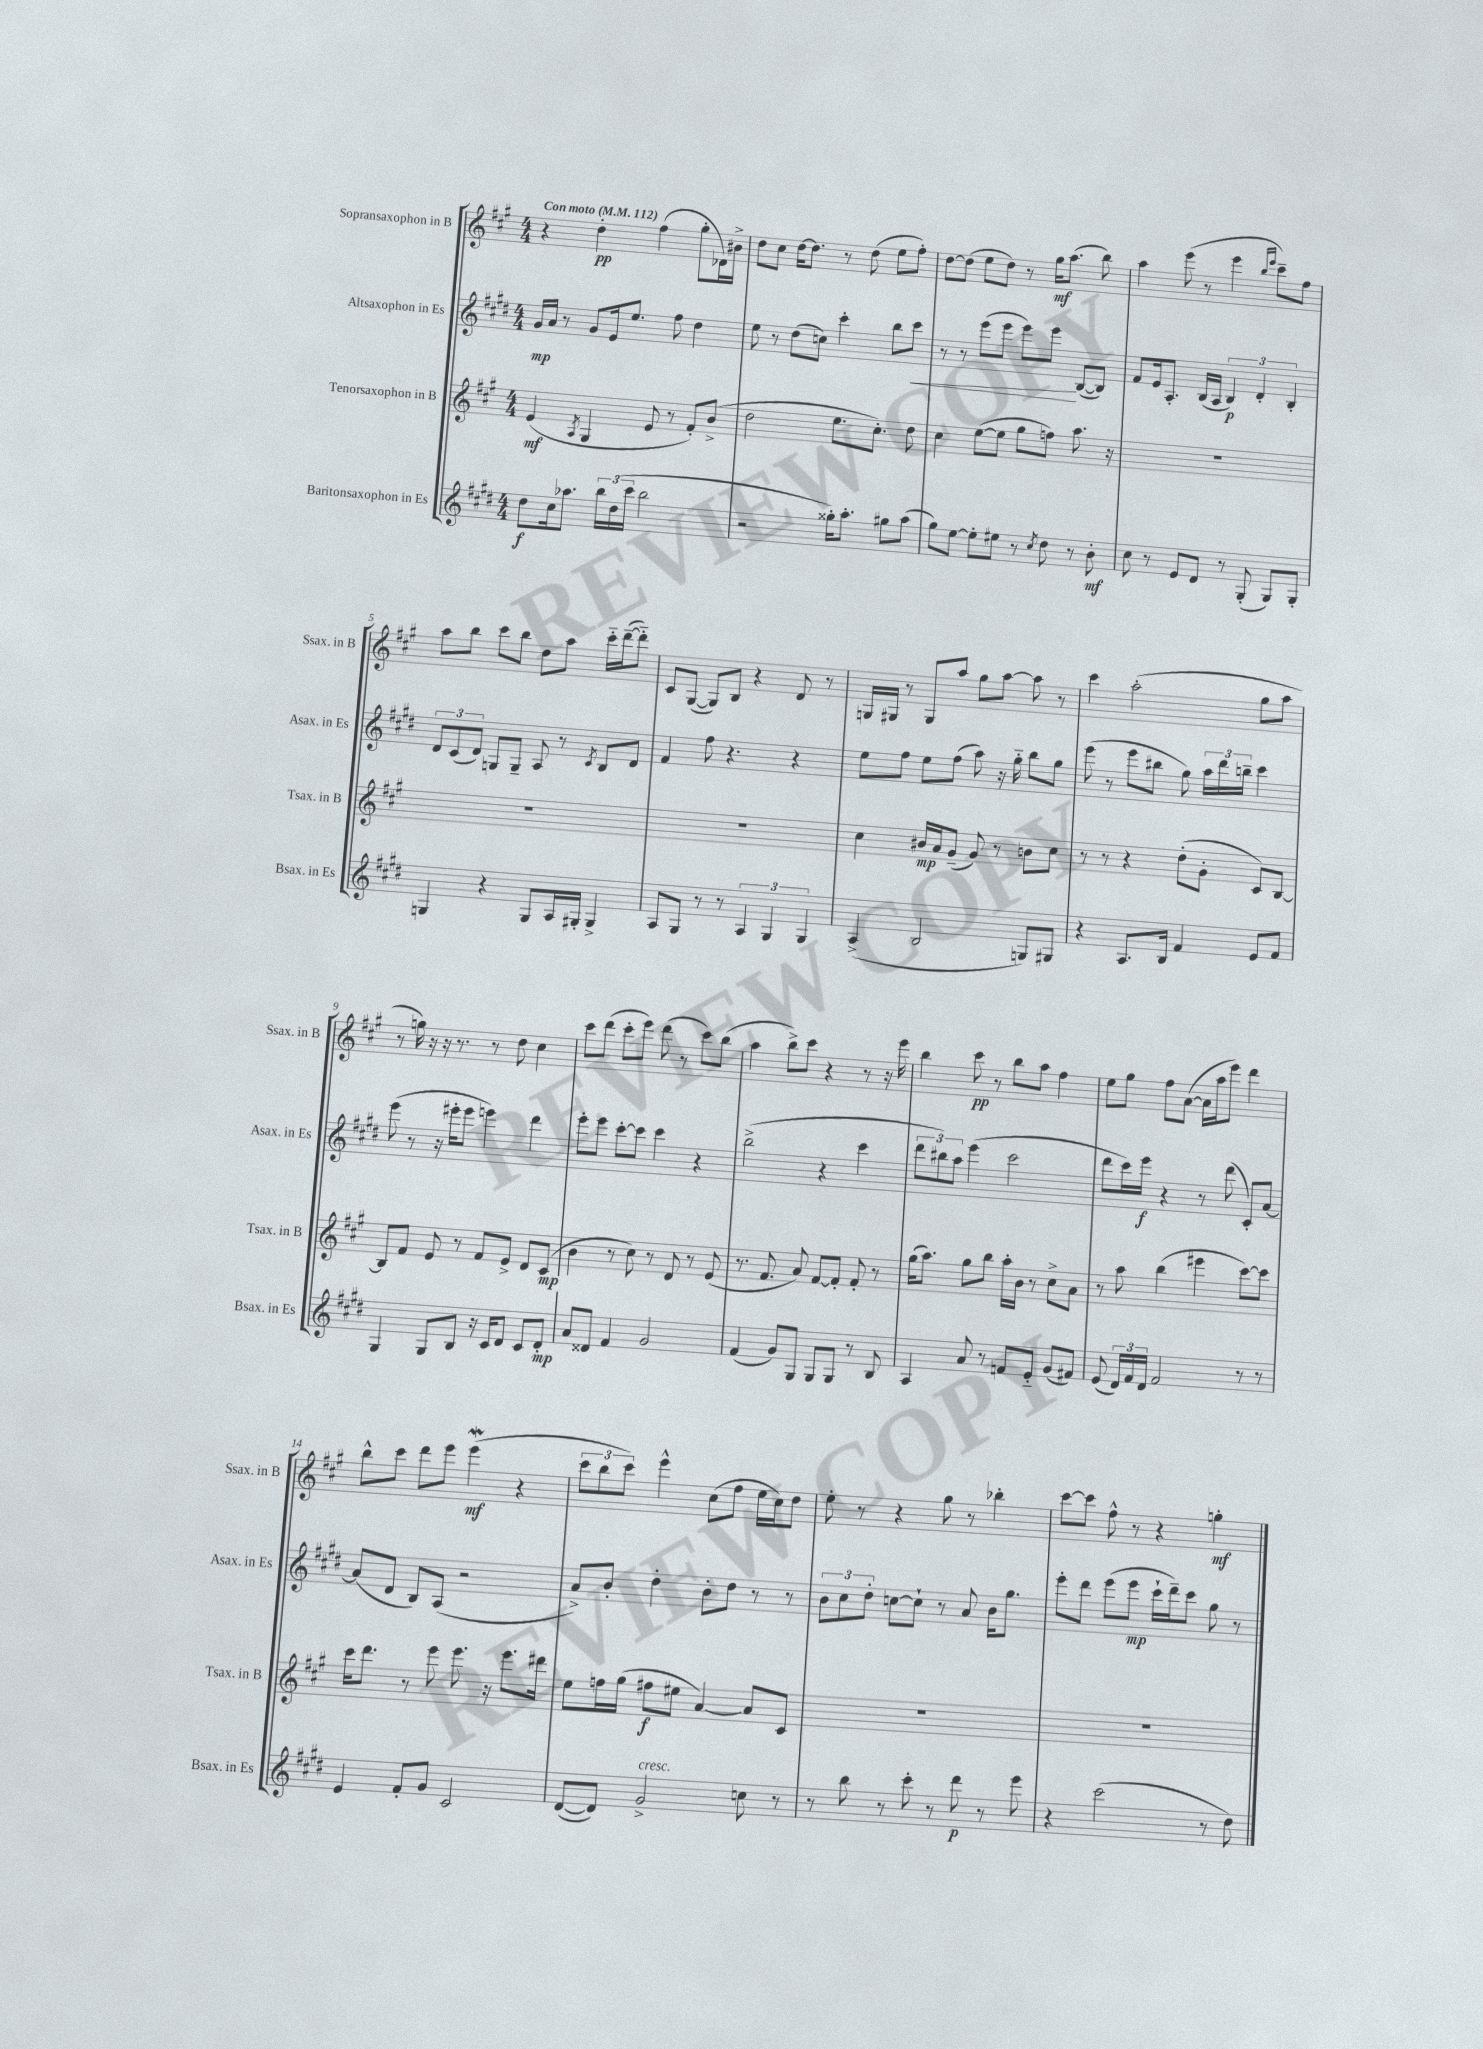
<<
\new StaffGroup <<
\new Staff = "s0" \with { instrumentName = "Sopransaxophon in B" shortInstrumentName = "Ssax. in B" } {
    \clef treble \key a \major \numericTimeSignature \time 4/4 \tempo "Con moto" 4 = 112
    \autoBeamOff r4 d''4-.\pp fis''4( gis''8[-. des'16) bis'16]-> |
    d''8[ cis''8] d''16[~ d''8.] r8 d''8( e''8[ fis''8]-.) |
    d''8[~ d''8]( e''8[ d''8]) r8 gis''16[\mf a''8.]( b''8) |
    a''4 e'''8( r8 e'''4 \grace { b''16[ e'''16] } cis'''8[--) fis''8] |
    a''8[ b''8] cis'''8[ b''8] d''8[ a''8] cis'''16[-_ d'''16~--( d'''8]-_) |
    cis'8[ gis8]~( gis8[) b8] r4 d'8 r8 |
    g16[ gis16] r8 gis8[ a''8] gis''8[ a''8]~ a''8 r8 |
    cis'''4 a''2-.( gis''8[ a''8] |
    r8 g''16) r16 r16 r8. r8 d''8 cis''4 |
    cis'''8[ d'''8]( cis'''8[-. e'''8]) d'''8( r8 cis'''8[) b''8]( |
    a''4 b''8[->) cis'''8] r4 r8 r16 e'''16 |
    b''4 cis'''8\pp r8 b''8[ a''8] fis''4 |
    e''8[ gis''8] fis''8[ a'8]~( a'16[ a''16 e'''8]) d'''4 |
    b''8[-^ cis'''8] d'''8[ e'''8] e'''4\mordent\mf( r4 |
    \tuplet 3/2 { cis'''8[ b''8 cis'''8]) } e'''4-^ cis''8[( fis''8] e''16[ cis''16) d''8] |
    e''8-. r8 r4 gis''8 r8 bes''4-. |
    cis'''8[~ cis'''8] fis''8-^ r8 r4 g''4-.\mf \bar "|." |
}
\new Staff = "s1" \with { instrumentName = "Altsaxophon in Es" shortInstrumentName = "Asax. in Es" } {
    \clef treble \key e \major \numericTimeSignature \time 4/4
    \autoBeamOff gis'16[\mp a'16] r8 gis'8[ e'16 e''8.] fis''8 dis''4 |
    e''8 r8 dis''8[( c''8]) cis'''4-. b''8[ cis'''8]\< |
    r8 r8 e'''8[( e'''8] e'''8[) e'''8]\! b8[~( b8]) |
    fis'8[ e'16 a8.]-. b16[( a16] \tuplet 3/2 { b4\p) dis'4-. b4-. } |
    \tuplet 3/2 { dis'8[ cis'8( dis'8]) } g8[ g8]-- a8 r8 \acciaccatura { cis'8 } b8[ dis'8] |
    fis'4 fis''8 r4. r4 |
    e''8[ fis''8] e''8[ fis''8]( a''8) r16 gis''16-_ b''8[ gis''8] |
    e'''8( r8 e'''8[ bis''8] gis''8) \tuplet 3/2 { a''16[ dis'''16 b''16]-- } cis'''4 |
    e'''8( r8 r16 eis'''16[-. eis'''8] e'''4) dis'''4 |
    e'''8[-. e'''8] cis'''8[~-. cis'''8] cis'''4 r4 |
    b''2->( r4 cis'''4 |
    \tuplet 3/2 { dis'''8[ bis''8) a''8] } e'''4( cis'''2 |
    dis'''8[ cis'''16) e'''16]\f r4 r8 dis'''8( cis'8[-.) a'8]~ |
    a'8[( dis'8] b8[) a8]( r2 |
    a'8[->) b'8]-. dis''4-. b'8[-. dis''8] r8 r8 |
    \tuplet 3/2 { b'8[ cis''8 dis''8]-. } c''8[~ c''8]-! r8 a'8 b'16[ gis''8.] |
    e'''8[-. dis'''8] e'''8[( e'''8]\mp cis'''16[-! dis'''16--) cis'''8] gis''8 r8 \bar "|." |
}
\new Staff = "s2" \with { instrumentName = "Tenorsaxophon in B" shortInstrumentName = "Tsax. in B" } {
    \clef treble \key a \major \numericTimeSignature \time 4/4
    \autoBeamOff e'4\mf( \acciaccatura { a8 } gis4 e'8 r8 fis'8[-.) b'8]->( |
    d''2 e''8.[ cis''8.]-.) d''8 |
    cis''4 e''8[~( e''8] gis''8[ f''8]) a''8. r16 |
    R1 |
    R1 |
    R1 |
    cis''4 bis'16[\mp a'16 gis'8]--( gis'8) r8 b'8[ cis''8] |
    r8 r8 r4 d''8[-.( gis'8]-. cis'8[) b8]~ |
    b8[ fis'8] e'8 r8 fis'8[ e'8]-> d'8[ cis'8]\mp( |
    b'4 r8 cis''8) r8 d'8 r8 e'8( |
    r8. fis'8. a'8) fis'8[~ fis'8]-. fis'8-. r8 |
    gis''16[( a''8.]) gis''8[ b''8] a''16[-. b'16] r8 cis''8[-> a'8] |
    r8 a''8 b''4( eis'''4 cis'''8[~) cis'''8] |
    cis'''16[ d'''8.] r8 e'''8 e'''8. r16 e'''8.[ dis'''16] |
    e''8[ f''16 gis''16]( fis''8[\f eis''8] a'4~) a'8[ cis'8] |
    R1 |
    R1 \bar "|." |
}
\new Staff = "s3" \with { instrumentName = "Baritonsaxophon in Es" shortInstrumentName = "Bsax. in Es" } {
    \clef treble \key e \major \numericTimeSignature \time 4/4
    \autoBeamOff dis''8[\f cis''16 aes''8.] \tuplet 3/2 { b''16[ dis''16( cis'''16] } b''2 |
    r2 gisis''16[-.) a''8.]-. gis''8[ a''8]( |
    gis''8[) e''8]~ e''8[-. eis''8] r8 \acciaccatura { cis''8 } dis''8 r8 b'8-.\mf |
    cis''8 r8 e'8[ dis'8] r8 gis8-.( gis8[) gis8]-. |
    g4 r4 g8[ a16 gis16]-. gis4-> |
    a8[ gis8] r8 r8 \tuplet 3/2 { a4 gis4 gis4 } |
    a4->( b2 g8[) gis8] |
    r4 a8.[ b16] fis'4 e'8[ fis'8] |
    gis4 gis8[ b8] r16 cis'16[ dis'8] cis'8[ dis'8]-.\mp |
    a'8[ disis'8] fis'4 gis'2 |
    fis'4( gis'8[) gis8] gis8[ gis8] r8 b8 |
    a4 a'8 r8 f'8[ e'8]-_ gis'8[( fis'8]) |
    e'8( \tuplet 3/2 { dis'16[) fis'16 dis'16] } fis'2 r8 r8 |
    e'4 fis'8[-. gis'8] cis'2 |
    dis'8[~( dis'8]) gis'2->^\markup { \italic "cresc." } c''8 r8 |
    r8 b''8 r8 cis'''8-. r8 dis'''8\p r8 e'''8 |
    r4 cis'''2( r8 dis''8) \bar "|." |
}
>>
>>
